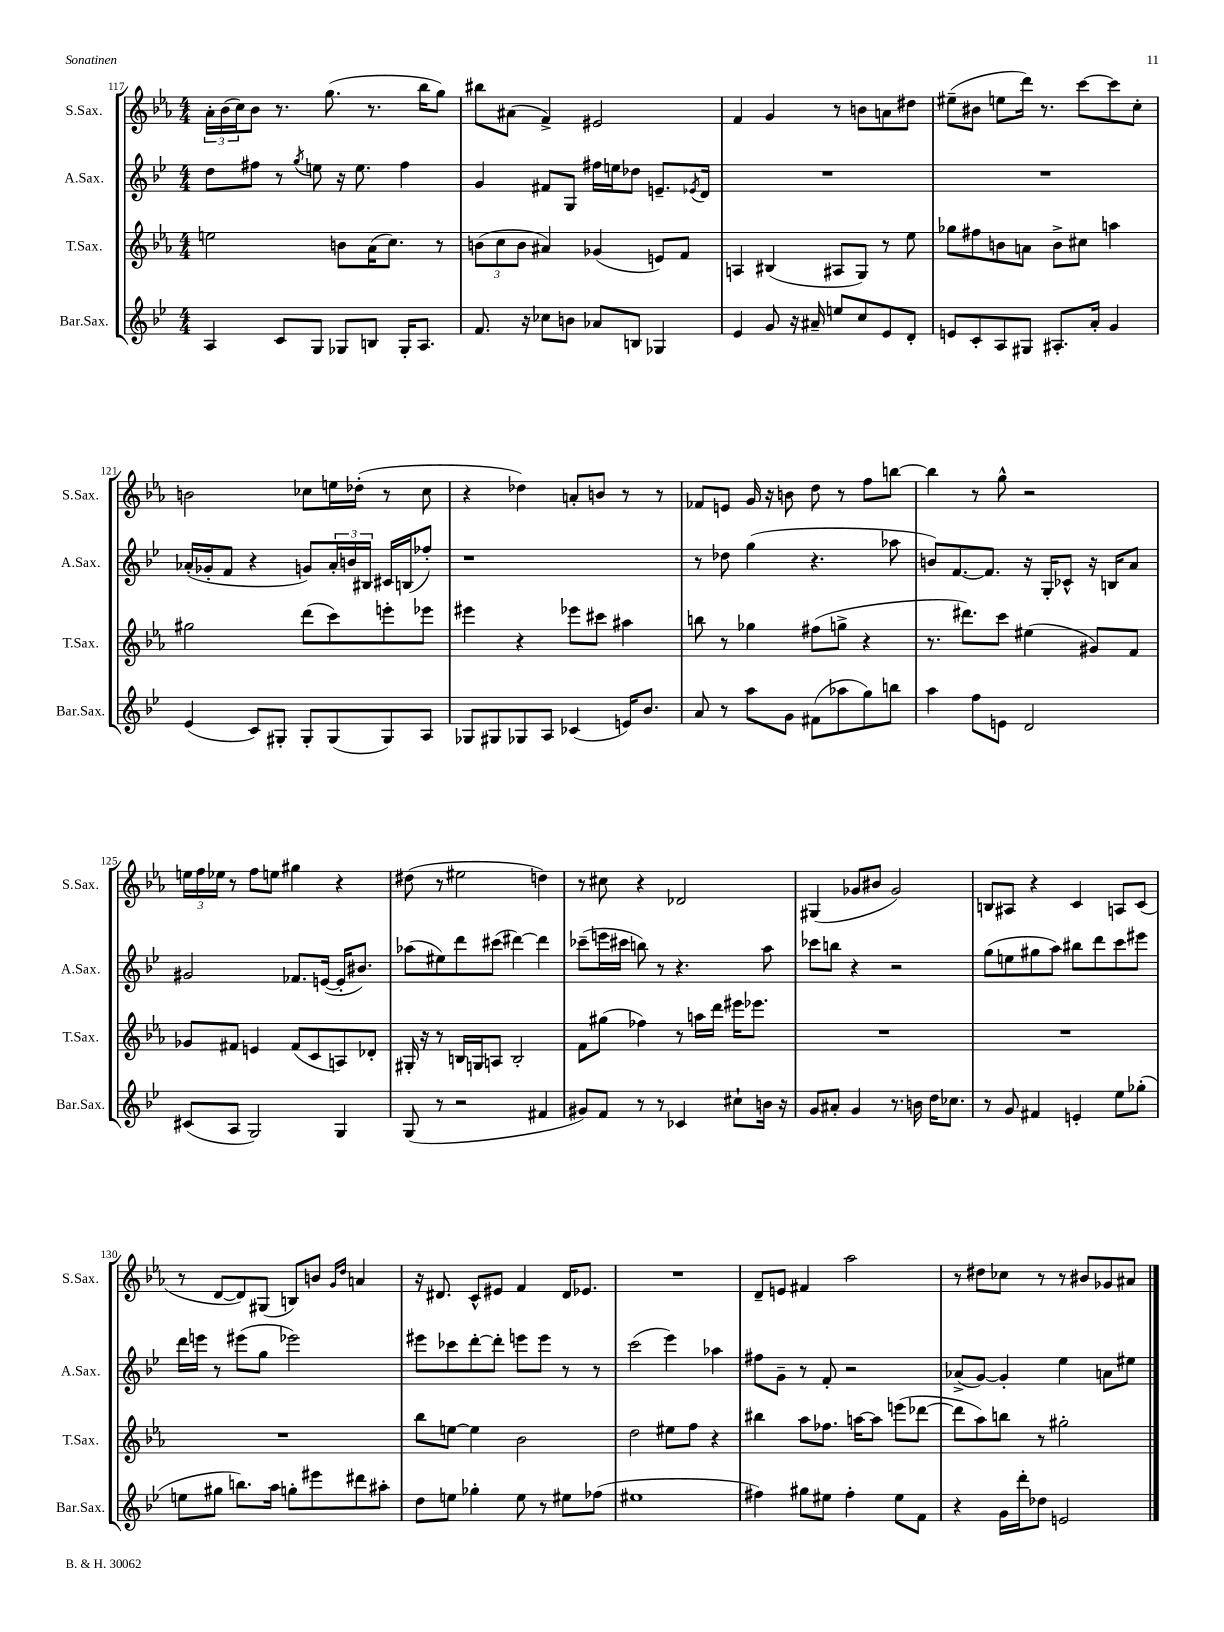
<<
\new StaffGroup <<
\new Staff = "s0" \with { instrumentName = "S.Sax." shortInstrumentName = "S.Sax." } {
    \clef treble \key ees \major \numericTimeSignature \time 4/4
    \tuplet 3/2 { aes'16-. bes'16( c''16) } bes'8 r8. g''8.( r8. bes''16 g''8) |
    bis''8 ais'8( f'4->) eis'2 |
    f'4 g'4 r8 b'8 a'8 dis''8 |
    eis''8--( bis'8 e''8 d'''16) r8. c'''8~ c'''8 c''8-. |
    b'2 ces''8 e''16 des''16-.( r8 ces''8 |
    r4 des''4) a'8-. b'8 r8 r8 |
    fes'8 e'8 g'16 r16 b'8 d''8 r8 f''8 b''8~ |
    b''4 r8 g''8-^ r2 |
    \tuplet 3/2 { e''16 f''16 ees''16 } r8 f''8 e''8 gis''4 r4 |
    dis''8( r8 eis''2 d''4) |
    r8 cis''8 r4 des'2 |
    gis4( ges'8 bis'8 ges'2) |
    b8 ais8 r4 c'4 a8 c'8( |
    r8 d'8~ d'8) gis8( b8) b'8 \grace { g'16 d''16 } a'4 |
    r16 dis'8. c'8-^ eis'8 f'4 dis'16 ees'8. |
    R1 |
    d'8-- e'8 fis'4 aes''2 |
    r8 dis''8 ces''8 r8 r8 bis'8 ges'8 ais'8 \bar "|." |
}
\new Staff = "s1" \with { instrumentName = "A.Sax." shortInstrumentName = "A.Sax." } {
    \clef treble \key bes \major \numericTimeSignature \time 4/4
    d''8 fis''8 r8 \acciaccatura { g''8 } e''8 r16 e''8. fis''4 |
    g'4 fis'8 g8 fis''16 e''16 des''8 e'8.-- \acciaccatura { ees'8 } d'16 |
    R1 |
    R1 |
    aes'16-.( ges'16-. f'8 r4 g'8) \tuplet 3/2 { aes'16-. b'16 bis16 } cis'16 b16( fes''8-.) |
    r1 |
    r8 des''8 g''4( r4. aes''8 |
    b'8) f'8.~ f'8. r16 g16-. ces'8-^ r16 b16 a'8 |
    gis'2 fes'8. e'16~( e'16-. bis'8.) |
    aes''8( eis''8) d'''8 cis'''8( dis'''4~) dis'''4 |
    ces'''8--( e'''16 cis'''16 b''8) r8 r4. a''8 |
    ces'''8 b''8 r4 r2 |
    g''8( e''8 gis''8 a''8) bis''8 d'''8 c'''8 eis'''8 |
    d'''16 e'''16 r8 eis'''8( g''8 ees'''2) |
    eis'''8 ces'''8 d'''8~-. d'''8-. e'''8 e'''8 r8 r8 |
    c'''2( ees'''4) aes''4 |
    fis''8 g'8-- r8 f'8-. r2 |
    aes'8->( g'8~) g'4-. ees''4 a'8 eis''8 \bar "|." |
}
\new Staff = "s2" \with { instrumentName = "T.Sax." shortInstrumentName = "T.Sax." } {
    \clef treble \key ees \major \numericTimeSignature \time 4/4
    e''2 b'8 aes'16( c''8.) r8 |
    \tuplet 3/2 { b'8( c''8 b'8 } ais'4) ges'4( e'8) f'8 |
    a4 bis4( ais8 g8) r8 ees''8 |
    ges''8 fis''8 b'8 a'8 b'8-> cis''8 a''4 |
    gis''2 d'''8( c'''8) e'''8-. ees'''8 |
    eis'''4 r4 ees'''8 cis'''8 ais''4 |
    b''8 r8 ges''4 fis''8( g''8-> r4 |
    r8. dis'''8.) c'''8 eis''4( gis'8) f'8 |
    ges'8 fis'8 e'4 fis'8( c'8 a8) des'8-. |
    gis16-. r16 r8 b16 g16 a8 b2-. |
    f'8 gis''8( fes''4) r8 a''16 d'''16 eis'''16 ees'''8. |
    R1 |
    R1 |
    R1 |
    bes''8 e''8~ e''4 bes'2 |
    d''2 eis''8 f''8 r4 |
    bis''4 aes''8 fes''8. a''16~ a''8 e'''8( des'''8~ |
    des'''8 aes''8) b''8 r8 gis''2-. \bar "|." |
}
\new Staff = "s3" \with { instrumentName = "Bar.Sax." shortInstrumentName = "Bar.Sax." } {
    \clef treble \key bes \major \numericTimeSignature \time 4/4
    a4 c'8 g8 ges8 b8 ges16-. a8. |
    f'8. r16 ces''8 b'8 aes'8 b8 ges4 |
    ees'4 g'8 r16 ais'16-- e''8 c''8 ees'8 d'8-. |
    e'8 c'8-. a8 gis8 ais8.-. a'16-. g'4 |
    ees'4( c'8) gis8-. gis8-. gis8( gis8) a8 |
    ges8 gis8 ges8 a8 ces'4( e'16) bes'8. |
    a'8 r8 a''8 g'8 fis'8( aes''8 g''8) b''8 |
    a''4 f''8 e'8 d'2 |
    cis'8( a8 g2) g4 |
    g8( r8 r2 fis'4 |
    gis'8) f'8 r8 r8 ces'4 cis''8-! b'16 r16 |
    g'8 ais'8-. g'4 r8. b'16 d''16 ces''8. |
    r8 g'8 fis'4 e'4-. ees''8 ges''8-.( |
    e''8 gis''8 b''8.) a''16 g''8-. eis'''8 dis'''8 ais''8-. |
    d''8 e''8 ges''4-. e''8 r8 eis''8 fes''8( |
    eis''1 |
    fis''4) gis''8 eis''8 fis''4-. eis''8 f'8 |
    r4 g'16 d'''16-. des''8 e'2 \bar "|." |
}
>>
>>
\layout { \context { \Score currentBarNumber = #117 } }
